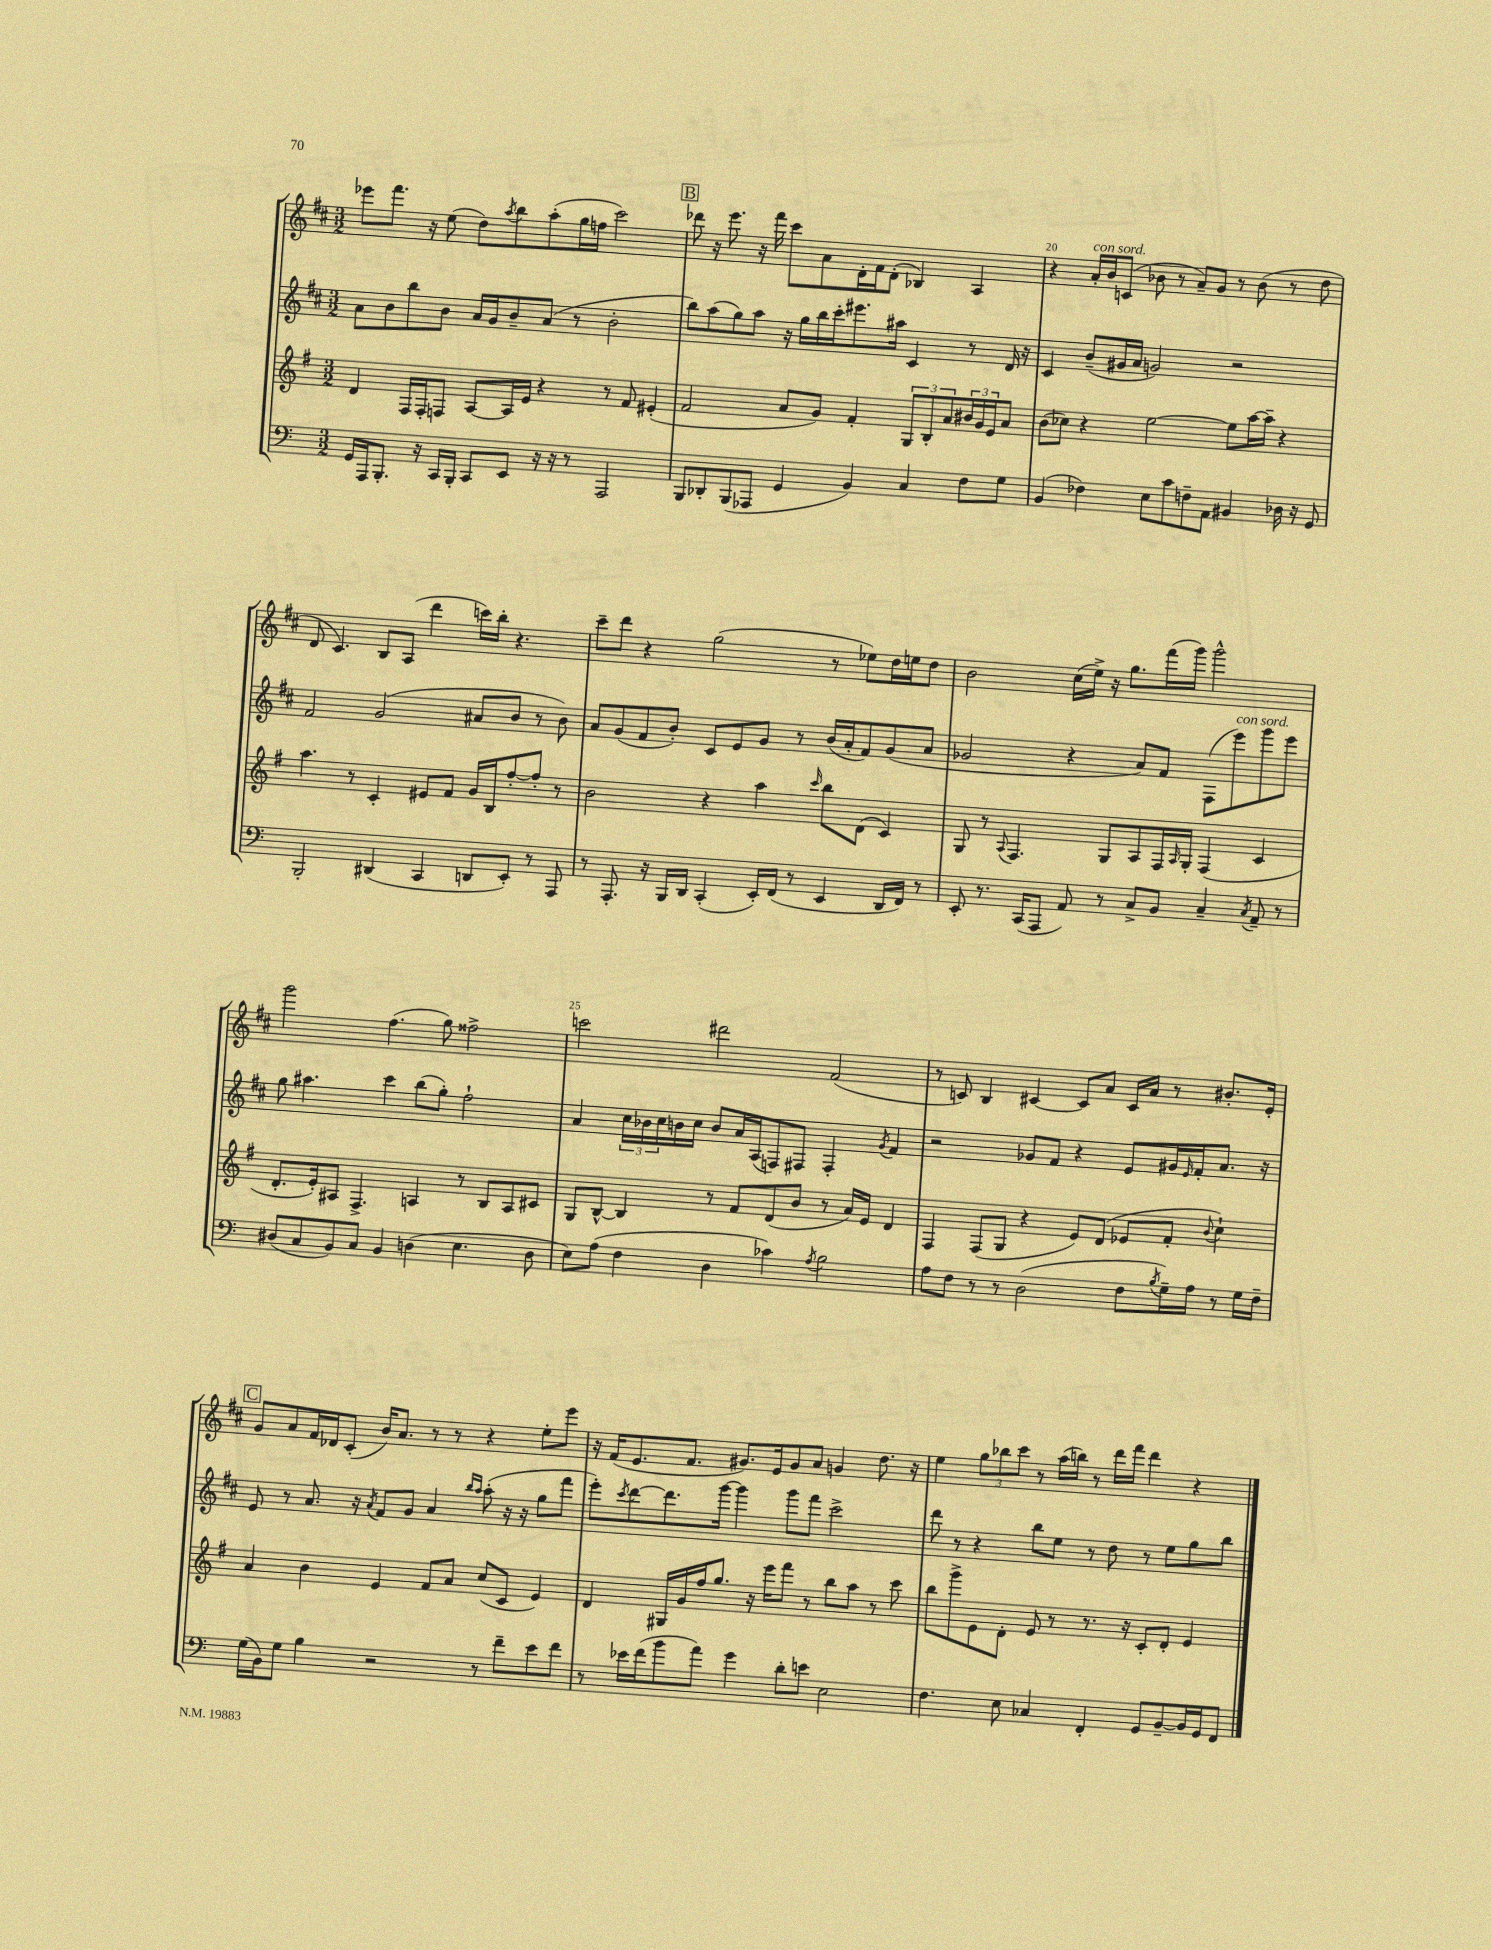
<<
\new StaffGroup <<
\new Staff = "s0" {
    \clef treble \key d \major \numericTimeSignature \time 3/2
    ees'''8 fis'''8. r16 e''8( d''8) \acciaccatura { a''8 } b''8 a''8-.( g''16 f''16 cis'''2) |
    \mark \markup { \box "B" } des'''8 r16 e'''8. r16 fis'''16 cis'''8 a'8 d'16-. fis'16 d'8-.( bes4) a4 |
    r4 a'16-.^\markup { \italic "con sord." } b'16 c'8( bes'8 r8 a'8--) g'8 r8 bes'8( r8 d''8 |
    d'8 cis'4.) b8 a8( d'''4 c'''16) b''16-. r4. |
    cis'''8-- d'''8 r4 g''2( r8 ees''8) d''16 e''16 d''8 |
    b'2 cis''16( e''16->) r16 g''8. fis'''16( g'''16) g'''2-^ |
    g'''2 fis''4.( g''8) fisis''2-> |
    c'''2 dis'''2 fis'2( |
    r8 c'8) b4 cis'4~ cis'8 a'8 cis'16 a'16 r8 bis'8.-. e'16-. |
    \mark \markup { \box "C" } g'8 a'8 fis'16 des'16 cis'8-.( b'16) a'8. r8 r8 r4 e''8-. e'''8 |
    r16 fis'16( e'8. fis'8. gis'8.) e'16 gis'8 a'8 g'4 d''8. r16 |
    e''4 \tuplet 3/2 { g''8 bes''8 cis'''8 } r8 a''16( b''16) r8 d'''16 fis'''16 d'''4 r4 \bar "|." |
}
\new Staff = "s1" {
    \clef treble \key d \major \numericTimeSignature \time 3/2
    a'8 b'8 b''8 b'8 a'16 g'16 b'8-- a'8( r8 b'2-. |
    \mark \markup { \box "B" } b''8) a''8( g''8) a''8 r16 g''16 b''16 cis'''16-. eis'''8. ais''16 cis'4 r8 d'16 r16 |
    cis'4 b'8--( gis'16 a'16 g'2) r2 |
    fis'2 g'2( ais'8 b'8 r8 b'8) |
    a'8 g'8( fis'8 b'8-.) cis'8 e'8 g'8 r8 b'16( a'16-. fis'8) g'8( a'8 |
    ges'2 r4 a'8) fis'8 fis8( e'''8^\markup { \italic "con sord." }) g'''8 e'''8 |
    g''8 ais''4. cis'''4 b''8( g''8-.) fis''2-! |
    a'4 \tuplet 3/2 { cis''16 bes'16 cis''16 } b'16 cis''16 b'8 a'16 a16( f8) fis8 fis4-. \acciaccatura { g'8 } fis'4 |
    r2 ges'8 fis'8 r4 e'8 gis'16 \grace { e'16 } fis'16-. a'8. r16 |
    \mark \markup { \box "C" } e'8 r8 a'8. r16 \acciaccatura { a'8 } fis'8 g'8 a'4 \grace { b''16 a''16 } a''8-.( r16 r16 g''8 fis'''8 |
    e'''8-.) \acciaccatura { cis'''8 } d'''8~ d'''8. g'''16~ g'''4 g'''8 fis'''8 cis'''2-> |
    d'''8 r8 r4 b''8 e''8 r8 d''8 r8 e''8 g''8 b''8 \bar "|." |
}
\new Staff = "s2" {
    \clef treble \key g \major \numericTimeSignature \time 3/2
    d'4 fis16 fis16-. f8 a8~ a16 e'16 r4 r8 fis'8 eis'4-.( |
    \mark \markup { \box "B" } fis'2 a'8 g'8) fis'4-. \tuplet 3/2 { g8 b8-. a'8 } \tuplet 3/2 { bis'16 g'16 e'16 } a'8 |
    b'8( ces''8) r4 e''2~ e''8 a''16~ a''16-- r4 |
    a''4. r8 c'4-. eis'8 fis'8 g'16 b16 fis''8~-. fis''8-. r8 |
    b'2 r4 a''4 \grace { c'''16 } b''8 d'8( c'4) |
    g8 r8 \appoggiatura { a8 } fis4. g8 a8 fis16 \grace { a16 } g16-. fis4( c'4 |
    d'8.-. e'16-.) ais8 fis4.-> a4 r8 b8 a8 cis'8 |
    g8 b8~-^ b4 r8 fis'8 d'8( b'8 r8 a'16) e'16 d'4 |
    fis4 fis8( g8 r4 e'8) d'8( ees'8 fis'8-. \appoggiatura { b'8 } c''4-!) |
    \mark \markup { \box "C" } a'4 b'4 e'4 fis'8 a'8 c''8( c'8 e'4) |
    d'4 gis16 g'16 fis''16 g''8. r16 e'''16 fis'''8 r8 b''8 a''8 r8 c'''8 |
    b''8 g'''8-> e'8 d'8-. e'8 r8 r8. r16 c'8-. d'8-. e'4 \bar "|." |
}
\new Staff = "s3" {
    \clef bass \key c \major \numericTimeSignature \time 3/2
    g,16 a,,16 b,,8.-. r16 c,16 b,,16-. c,8 e,8 r16 r16 r8 a,,2 |
    \mark \markup { \box "B" } b,,8 des,8-. b,,8( aes,,8 g,4 b,4) c4 f8 g8 |
    b,4( fes4) e8 c'8 f8-- a,8 bis,4 des16 r16 g,8 |
    b,,2-. dis,4( c,4 d,8 e,8-.) r8 a,,8 |
    r8 a,,8.-. r16 b,,16 d,16 c,4-.( e,16-.) f,16( r8 e,4 d,16 f,16) r8 |
    e,8-. r8. c,16( a,,8 a,8) r8 c8-> b,8 c4-- \acciaccatura { c8 } a,8-- r8 |
    dis8( c8 b,8) c8 b,4 d4( e4. d8 |
    e8) a8( f4 d4 ces'4) \acciaccatura { a8 } b2 |
    a8 f8 r8 r8 d2( f8 \acciaccatura { b8 } g16--) a16 r8 g16 f16-- |
    \mark \markup { \box "C" } g16( b,16) g8 b4 r2 r8 f'8-- e'8 f'8 |
    r8 ees'16 f'16( b'8 a'8) g'4 d'8-. e'8 e2 |
    f4. e8 ces4 f,4-. g,8 b,8~-- b,16 g,16 f,8 \bar "|." |
}
>>
>>
\layout { \context { \Score currentBarNumber = #18 \override BarNumber.break-visibility = ##(#f #t #t) barNumberVisibility = #(every-nth-bar-number-visible 5) } }
